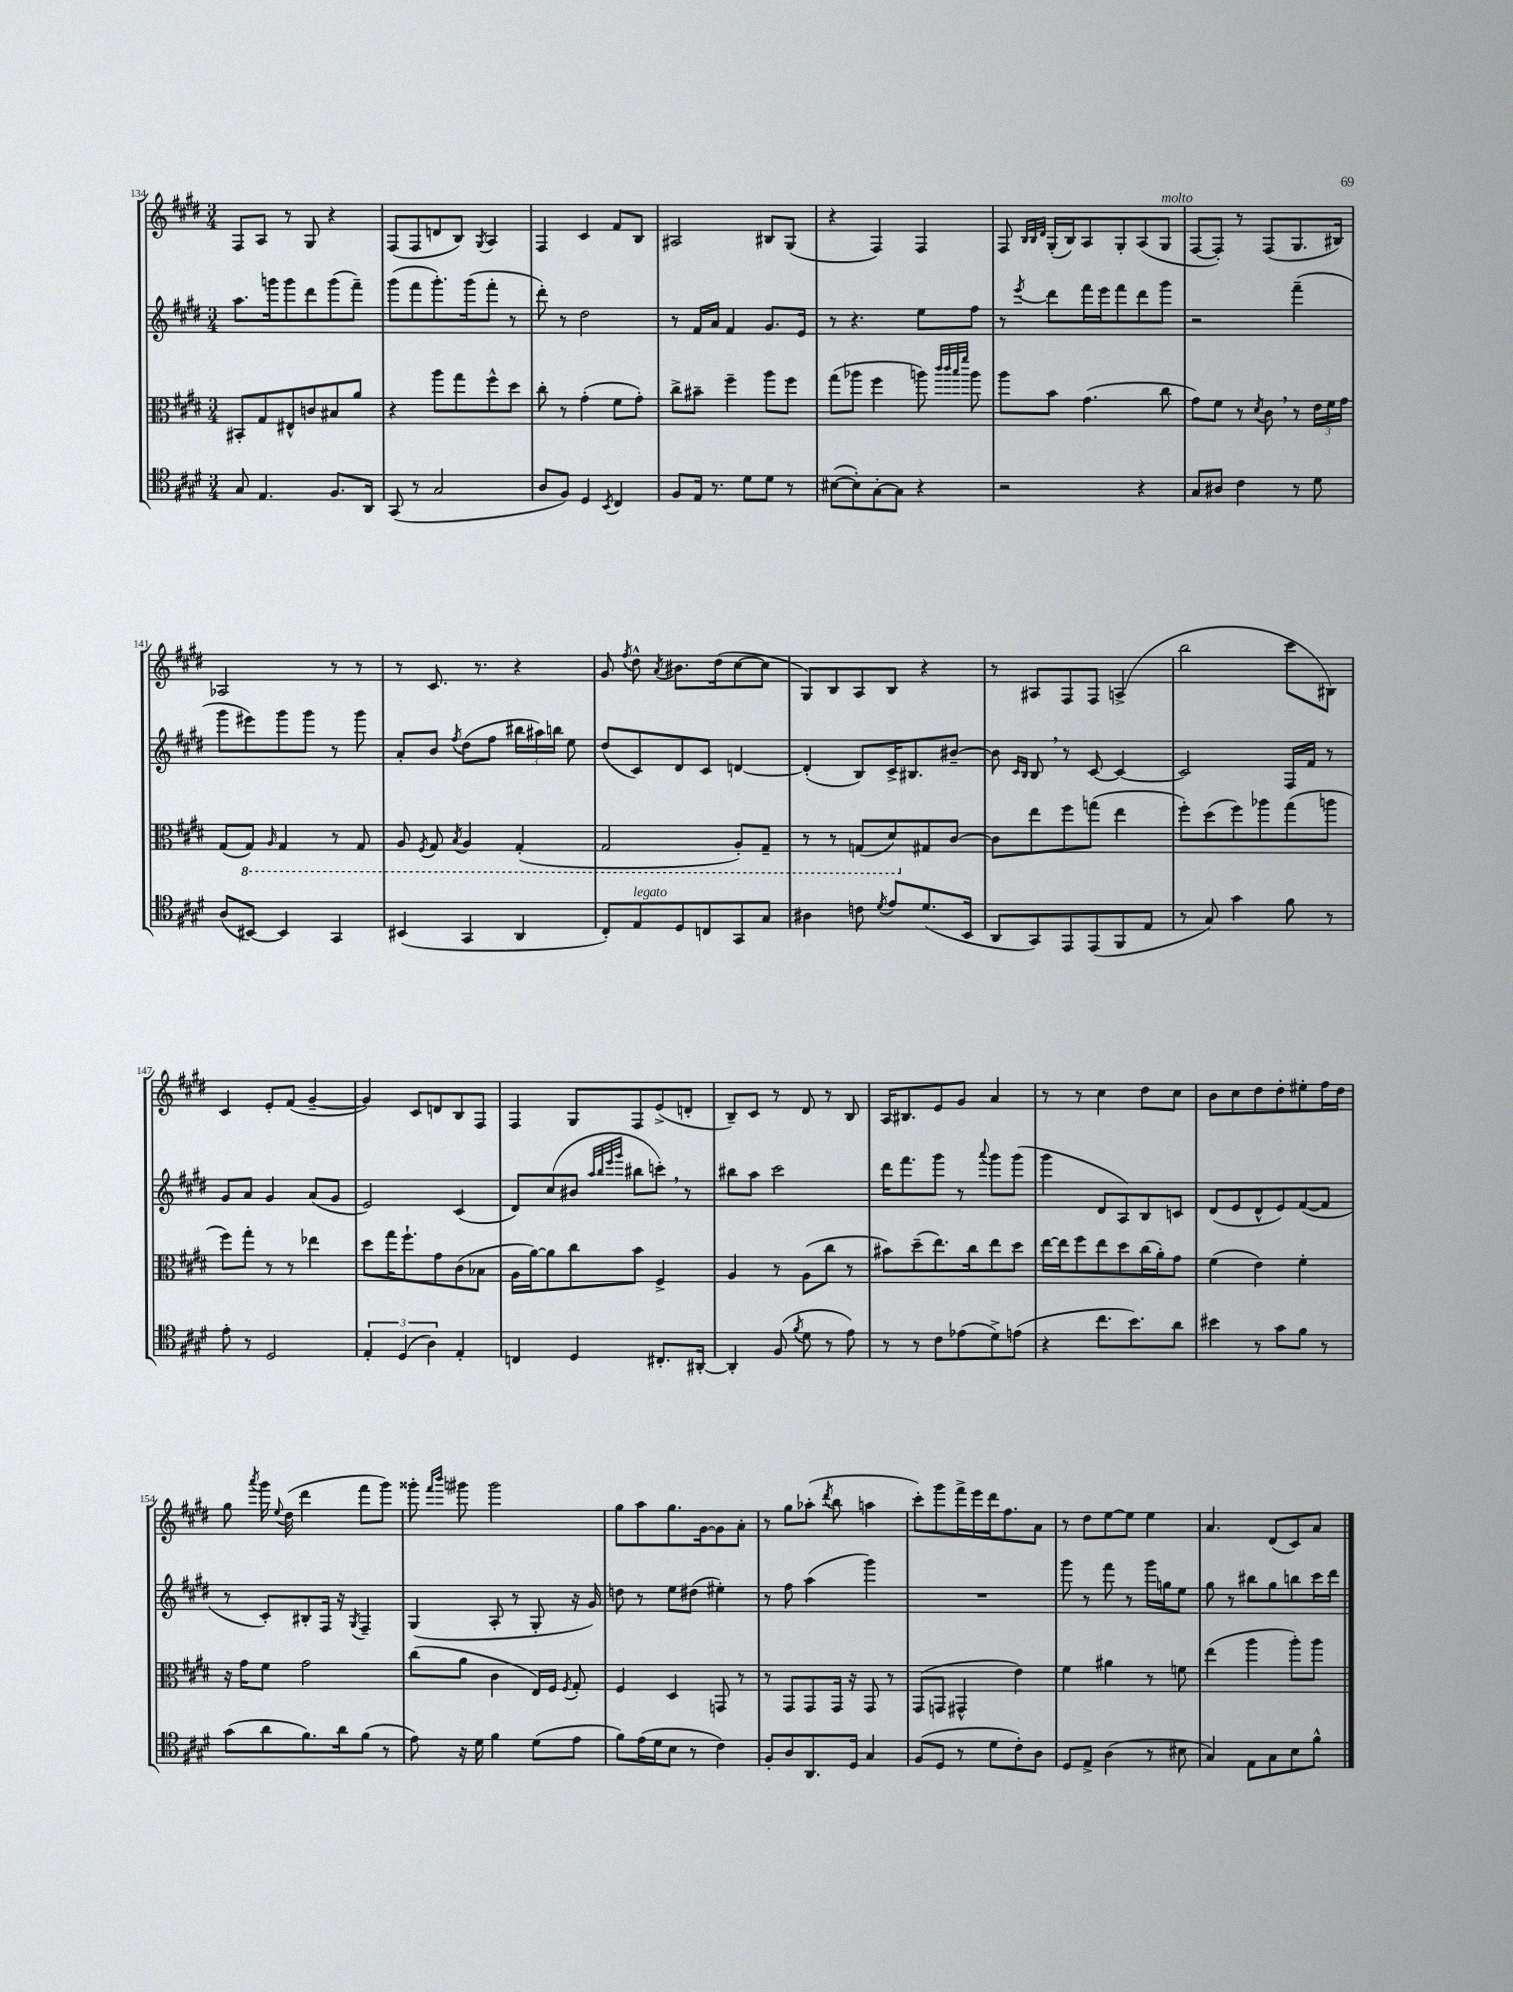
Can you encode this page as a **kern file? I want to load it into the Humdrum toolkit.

**kern	**kern	**kern	**kern
*staff4	*staff3	*staff2	*staff1
*clefC4	*clefC3	*clefG2	*clefG2
*k[f#c#g#d#]	*k[f#c#g#d#]	*k[f#c#g#d#]	*k[f#c#g#d#]
*M3/4	*M3/4	*M3/4	*M3/4
8G#	8BB#'	8.aa	8F#
4.E	8G#	.	8A
.	.	16ggg	.
.	8E#^^	8ggg	8r
.	8c	8ddd#	8G#
8.F#	8B#	(8ggg	4r
.	8a	8fff#~)	.
16AA	.	.	.
=	=	=	=
(8GG#	4r	(8ggg#	(8F#
8r	.	8fff#	8F#
2G#	8aa	8.ggg#')	8d
.	8gg#	.	8B)
.	.	(16ggg#	.
.	.	.	8qG#
.	8ff#^^	8fff#'	4A
.	8dd#	8r	.
=	=	=	=
8A	8cc#'	8ddd#')	4F#
8F#)	8r	8r	.
4D#	(4g#'	2dd#	4c#
8qBB	.	.	.
4C#	8f#	.	8f#
.	8g#')	.	8B
=	=	=	=
8F#	8cc#^	8r	2A#
16E	8b#~	16f#	.
8.r	.	16a	.
.	4ff#~	4f#	.
8d#	.	.	.
8d#	8aa	8.g#	8B#
8r	8ff#	.	(8G#
.	.	16e	.
=	=	=	=
([8B#	(8gg#	8r	4r
8B#'])	8aa-	4.r	.
[8G#'	4ff#	.	4F#)
8G#]	.	.	.
4r	8aa)	8ee	4F#
.	32qqccc#	.	.
.	32qqccc#	.	.
.	32qqbb	.	.
.	32qqfff#	.	.
.	8aa	8ff#	.
=	=	=	=
2r	8aa	8r	8F#
.	.	.	32qqB
.	.	.	32qqB
.	.	8qeee	32qqd#
.	8b	8ddd#	(16G#'
.	.	.	16B)
.	(4.g#	16fff#	8A
.	.	16eee	.
.	.	8fff#	8G#'
4r	.	8ddd#	(8A
.	8cc#	8ggg#	8G#
=	=	=	=
8G#	8g#)	2r	[8F#
8A#	8f#	.	8F#'])
4c#	8r	.	8r
.	8qd#	.	.
.	8c#	.	(8F#
8r	8r	(4fff#~	8.G#
8d#	24e	.	.
.	24f#	.	.
.	.	.	16B#)
.	24g#	.	.
=	=	=	=
(8A	(8G#	8ggg#	2A-
[8BB#)	8GG#)	8eee#)	.
.	16qqAA	.	.
4BB#]	4GG#	8ggg#	.
.	.	8ggg#	.
4GG#	8r	8r	8r
.	8GG#	8ggg#	8r
=	=	=	=
(4BB#	8AA	8a'	8r
.	8qFF#	.	.
.	8GG#	8b	8.c#
.	8qBB	8qff#	.
4GG#	4AA	(8dd#	.
.	.	.	8.r
.	.	8ff#	.
4AA	(4GG#'	24bb#	4r
.	.	24aa#)	.
.	.	24bb	.
.	.	8ee	.
=	=	=	=
8C#')	2GG#	(8dd#	8g#
.	.	.	8qff#
8E	.	8c#)	8dd#^^
.	.	.	8qa
8D#	.	8d#	8.b#
8C	.	8c#	.
.	.	.	(16dd#
8GG#	8AA')	[4d	[8cc#
8G#	8GG#~	.	8cc#]
=	=	=	=
4A#	8r	(4d']	8G#)
.	8r	.	8B
8c	(8GG	8B)	8A
8qd#	.	.	.
8e	8D#)	16c#^	8B
.	.	8.B#	.
(8.d#	8G#	.	4r
.	[8c#	[8b#~	.
16BB	.	.	.
=	=	=	=
8AA	8c#]	8b#]	8r
.	.	16qqc#	.
.	.	16qqB	.
8GG#)	8ee	8B	8A#
8EE	8ff#	8r	8F#
(8EE	(8gg	[8c#	8F#
8FF#	4ee	4c#_	(4A^
8E	.	.	.
=	=	=	=
8r	8ff#')	2c#]	2bb
8G#)	(8dd#	.	.
4g#	8ff#)	.	.
.	8aa-	.	.
8f#	(8gg#	16F#	8ccc#
.	.	16f#	.
8r	8aa	8r	8B#)
=	=	=	=
8e'	8ff#)	8g#	4c#
8r	8gg#'	8a	.
2D#	8r	4g#	8e'
.	8r	.	(8f#
.	4ee-	(8a	[4g#~
.	.	8g#	.
=	=	=	=
6E'	8dd#	2e)	4g#])
.	16gg#	.	.
(6D#	.	.	.
.	8.ff#`	.	.
.	.	.	8c#
6A)	.	.	.
.	8g#	.	8d
4E'	(8c#	(4c#	8B
.	8B-	.	8F#
=	=	=	=
4C	16A	8d#)	4F#
.	[16a)	.	.
.	8a]	(8cc#	.
4D#	8cc#	8b#	8G#
.	.	32qqaa	.
.	.	32qqbb	.
.	.	32qqeee	.
.	.	32qqggg#	.
.	8b	8bb#	8F#
8.C#'	4F#^	8ccc')	(8e^
.	.	8r	8d'
[16AA#'	.	.	.
=	=	=	=
4AA#']	4A	8bb#	8B~)
.	.	8aa	8c#
(8F#	8r	2ccc#	8r
8qf#	.	.	.
8d#	(8A	.	8d#
8r	8cc#	.	8r
8e)	8r	.	8B
=	=	=	=
8r	8b#)	16ddd#	16A
.	.	8.fff#	8.B#
8r	(8dd#~	.	.
8c#	8.ee)	8ggg#	8e
(8e-	.	8r	8g#
.	16cc#	.	.
.	.	8qqaaa	.
8d#^)	8ee	8ggg#	4a
(8e	8dd#	(8ggg#	.
=	=	=	=
4r	[16ee	4ggg#	8r
.	16ee]	.	.
.	8ff#	.	8r
8.cc#	8ee	8d#	4cc#
.	8dd#	8A)	.
8.b)	.	.	.
.	(16cc#	8B	8dd#
.	16a')	.	.
8a	8g#	8c	8cc#
=	=	=	=
4b#	(4f#	(8d#	8b
.	.	8e	8cc#
8r	4e)	8d#^^	8dd#
8g#	.	8e)	8dd#'
8f#	4f#'	([8f#	8ee#'
8r	.	8f#]	16ff#
.	.	.	16dd#
=	=	=	=
(8g#	16r	8r	8gg#
.	16g#	.	.
.	.	.	8qaaa
8a	8f#	8c#')	16ggg#
.	.	.	8qqee
.	.	.	(16dd#
8.f#)	2g#	8B#'	4ddd#
.	.	16F#	.
16a	.	16r	.
.	.	8qG#	.
(8f#	.	4F#~	8fff#
8r	.	.	8ggg#)
=	=	=	=
8e)	(8cc#	(4G#	8ggg##'
.	.	.	16qqfff#
.	.	.	16qqbbb
16r	8a	.	8ggg#
16d#	.	.	.
4f#	4c#	8A'	2ggg#
.	.	8r	.
(8d#	16E)	8G#'	.
.	16F#	.	.
.	8qF#	.	.
8e	8G#'	16r	.
.	.	16g#)	.
=	=	=	=
8f#)	4F#	8dd	8gg#
(16e	.	8r	8aa
16d#	.	.	.
8B	4D#	8ee	8.gg#
8r	.	(8dd#	.
.	.	.	[16g#
4c#)	8GG	4ee#')	8g#]
.	8r	.	8a'
=	=	=	=
8F#'	8r	8r	8r
8A	8GG#	8ff#	8gg#
8.AA	8GG#	(4aa	(8aa-'
.	.	.	8qddd#
.	16GG#	.	8bb
16D#	16r	.	.
4G#	8GG#	4ggg#)	4aa
.	8r	.	.
=	=	=	=
(8F#	(8GG#	2.r	8ccc#')
8D#	8GG	.	8ggg#
8r	4GG#^^	.	16fff#^
.	.	.	16eee
8d#	.	.	16ddd#
.	.	.	8.ff#
8c#')	4e)	.	.
8A	.	.	8a
=	=	=	=
8D#	4f#	8ggg#	8r
8E^	.	8r	8dd#
(4A	4a#	8fff#	[8ee
.	.	8r	8ee]
8r	8r	16ggg#	4ee
.	.	16gg	.
8B#	8f	8ee	.
=	=	=	=
4G#)	(4ee	8gg#	4.a
.	.	8r	.
8E	4aa	8bb#	.
8G#	.	8gg#	(8d#
8B	8aa')	8bb	8c#)
8f#^^	8aa	16ccc#	8a
.	.	16ddd#	.
==	==	==	==
*-	*-	*-	*-
